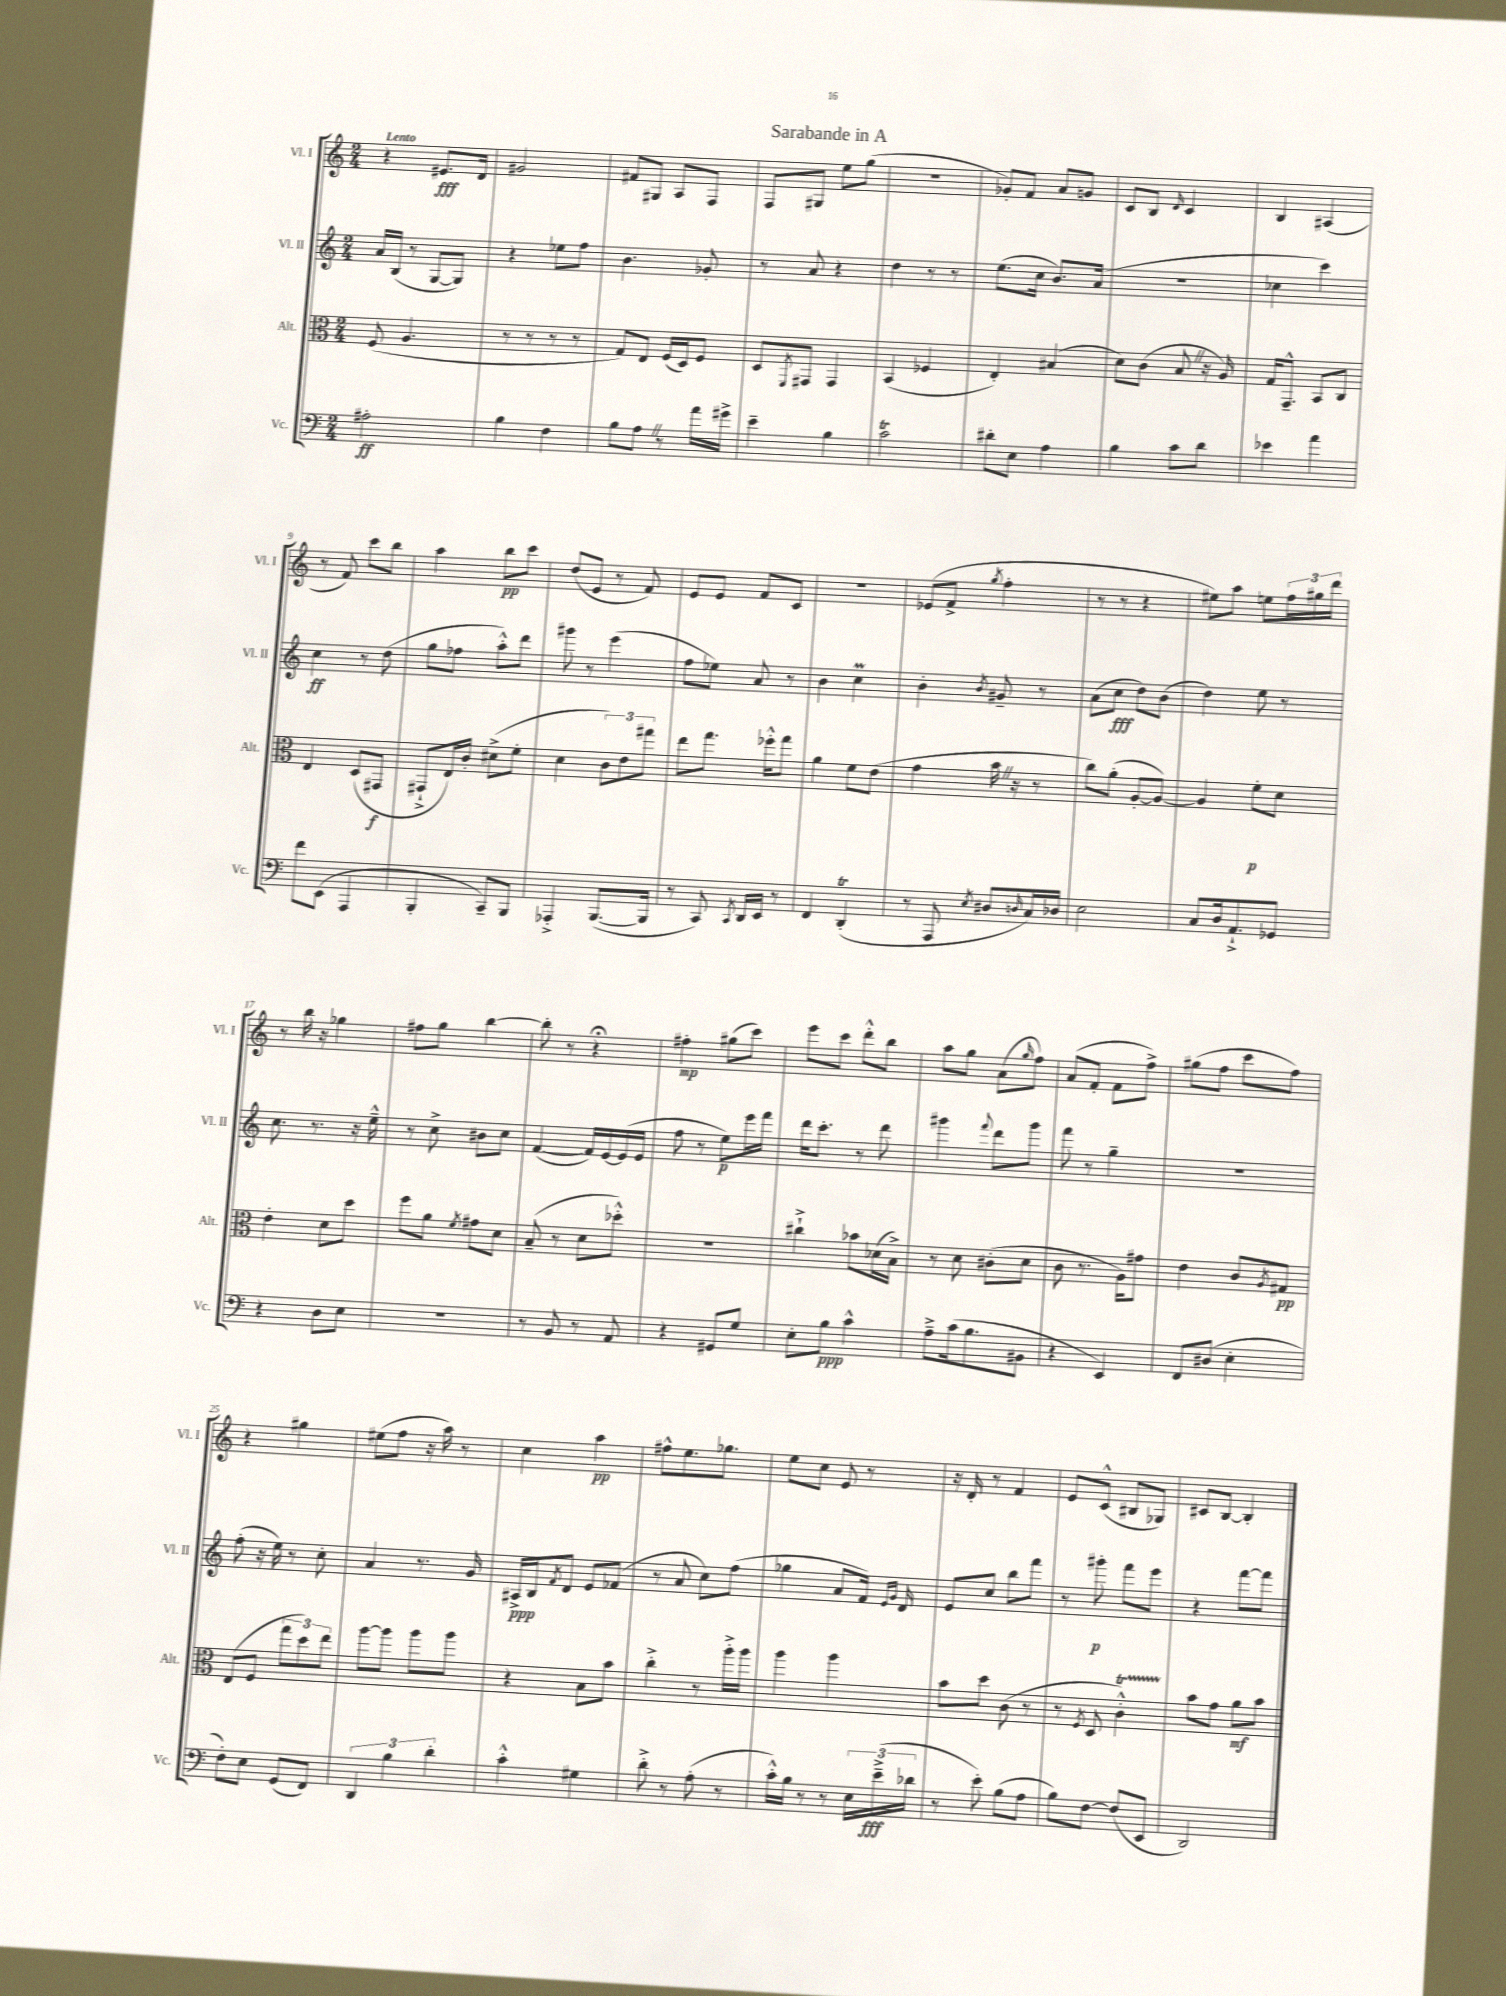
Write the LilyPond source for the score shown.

\header { title = "Sarabande in A" }
<<
\new StaffGroup <<
\new Staff = "s0" \with { instrumentName = "Vl. I" shortInstrumentName = "Vl. I" } {
    \clef treble \key c \major \numericTimeSignature \time 2/4 \tempo "Lento"
    r4 eis'8.\fff d'16 |
    gis'2 |
    fis'8 gis8 a8 f8 |
    f8 gis8 e''8 g''8( |
    R2 |
    ges'8-.) f'8 a'8 g'8 |
    c'8 b8 \grace { d'16 } c'4 |
    b4 ais4( |
    r8 f'8) c'''8 b''8 |
    a''4 b''8\pp c'''8 |
    d''8( e'8 r8 f'8) |
    e'8 e'8 f'8 c'8 |
    r2 |
    ees'8( f'8-> \acciaccatura { g''8 } f''4-. |
    r8 r8 r4 |
    eis''8) a''8 e''8 \tuplet 3/2 { f''16 gis''16 d'''16 } |
    r8 b''16 r16 ges''4 |
    fis''8 g''8 b''4~ |
    b''8-. r8 r4\fermata |
    fis''4-.\mp gis''8( c'''8) |
    e'''8 c'''8 d'''8-.-^ b''8 |
    a''8 g''8 a'8( \grace { g''16 } f''8) |
    a'8( f'8-. f'8 f''8->) |
    gis''8( f''8 c'''8 f''8) |
    r4 gis''4 |
    eis''8( f''8 r16 a''16) r8 |
    c''4 a''4\pp |
    fis''8-^ e''8. ges''8. |
    e''8 c''8 e'8 r8 |
    r16 d'16-. r8 f'4 |
    e'8 c'8-^( bis8 ges8) |
    cis'8 b8~ b4-. \bar "|." |
}
\new Staff = "s1" \with { instrumentName = "Vl. II" shortInstrumentName = "Vl. II" } {
    \clef treble \key c \major \numericTimeSignature \time 2/4
    a'16 b16( r8 g8~ g8) |
    r4 ees''8 f''8 |
    b'4. ges'8-. |
    r8 a'8 r4 |
    d''4 r8 r8 |
    e''8.( c''16 b'8.) a'16( |
    R2 |
    ces''4 c'''4) |
    c''4\ff r8 d''8( |
    g''8 fes''8 a''8-.-^) d'''8 |
    gis'''8 r8 e'''4( |
    f''8 ees''8) a'8 r8 |
    b'4 c''4\prall |
    b'4-. \acciaccatura { b'8 } gis'8-- r8 |
    a'8( c''8\fff d''8) b'8( |
    d''4) e''8 r8 |
    c''8. r8. r16 e''16---^ |
    r8 c''8-> bis'8 c''8 |
    f'4~( f'16) e'16~ e'16( e'16 |
    f''8 r8 e''8\p) e'''16 f'''16 |
    d'''16 c'''8.-. r8 d'''8 |
    gis'''4 \appoggiatura { f'''8 } d'''8 gis'''8 |
    f'''8 r8 g''4-- |
    R2 |
    f''8-.( r16 e''16) r8 c''8-. |
    a'4 r8. g'16 |
    ais16->\ppp b16 \acciaccatura { f'8 } d'8 e'8 fes'8( |
    r8 a'8 c''8) f''8( |
    ges''4 a'8 f'16) \grace { e'16 g'16 } d'16 |
    e'8 c''8 b''8 f'''8 |
    r8 gis'''8-.\p f'''8 e'''8 |
    r4 f'''8~ f'''8 \bar "|." |
}
\new Staff = "s2" \with { instrumentName = "Alt." shortInstrumentName = "Alt." } {
    \clef alto \key c \major \numericTimeSignature \time 2/4
    f8( a4. |
    r8 r8 r8 r8 |
    g8) e8 f16( d16) f8 |
    d8 \acciaccatura { f,8 } gis,8 gis,4 |
    b,4( fes4 |
    e4-.) bis4( |
    d'8) c'8( b8 \once \override BreathingSign.text = \markup { \musicglyph "scripts.caesura.straight" } \breathe r16 a16) |
    g16 g,8.---^ b,8 c8 |
    e4 d8( gis,8\f |
    gis,8-!-> e16) c'16-. dis'8->( f'8-. |
    d'4 \tuplet 3/2 { c'8) e'8 gis''8 } |
    e''8 g''8. fes''16-.-^ g''8 |
    a'4 f'8 e'8( |
    g'4 b'16 \once \override BreathingSign.text = \markup { \musicglyph "scripts.caesura.straight" } \breathe r16 r8 |
    c''8) a'8-.( a8~-. a8~) |
    a4 f'8-.\p d'8 |
    e'4-. d'8 d''8 |
    f''8 a'8 \acciaccatura { f'8 } gis'8 d'8 |
    b8--( r8 d'8 des''8-.-^) |
    R2 |
    cis''4-!-> bes'8 des'16( b16->) |
    r8 d'8 cis'8-.( d'8 |
    c'8 r8. a16) gis'8 |
    e'4 c'8 \acciaccatura { a8 } gis8\pp |
    e8( f8 \tuplet 3/2 { g''8 d''8) e''8 } |
    a''8~ a''8 a''8 a''8 |
    r4 b8 b'8 |
    c''4-.-> r8 a''16-.-> a''16 |
    a''4 a''4 |
    b'8 d''8 c'8( r8 |
    r8 \acciaccatura { f8 } d8 c'4-.-^\startTrillSpan) |
    b'8\stopTrillSpan g'8 a'8\mf b'8 \bar "|." |
}
\new Staff = "s3" \with { instrumentName = "Vc." shortInstrumentName = "Vc." } {
    \clef bass \key c \major \numericTimeSignature \time 2/4
    ais2-.\ff |
    b4 f4 |
    b8 a8 \once \override BreathingSign.text = \markup { \musicglyph "scripts.caesura.straight" } \breathe r8 a'16 gis'16-> |
    e'4-- b4 |
    c'2\trill |
    dis'8-. e8 a4 |
    b4 c'8 d'8 |
    ees'4 a'4 |
    f'8 e,8( a,,4 |
    b,,4-. c,8--) b,,8 |
    aes,,4-.-> b,,8.~( b,,16 |
    r8 c,8) \acciaccatura { c,8 } d,16 e,16 r8 |
    f,4 d,4-.\trill( |
    r8 a,,8 \acciaccatura { e8 } dis8 \grace { d16 } c16) des16 |
    e2 |
    c8 d16 a,8.-!-> ges,8 |
    r4 d8 e8 |
    r2 |
    r8 b,8 r8 a,8 |
    r4 gis,8 g8 |
    e8-. b8\ppp c'4-^ |
    a8---> c'16( b8. bis,8 |
    r4 e,4) |
    f,8 dis8( e4-. |
    f8-.) e8 g,8( f,8) |
    \tuplet 3/2 { d,4 b4 d'4-. } |
    c'4-.-^ gis4 |
    d'8-.-> r8 a8-.( r8 |
    c'16-.-^) b16 r8 r8 \tuplet 3/2 { e16 e'16--->\fff( des'16 } |
    r8 e'8-.) b8( a8 |
    b8) f8~ f8( e,8 |
    d,2) \bar "|." |
}
>>
>>
